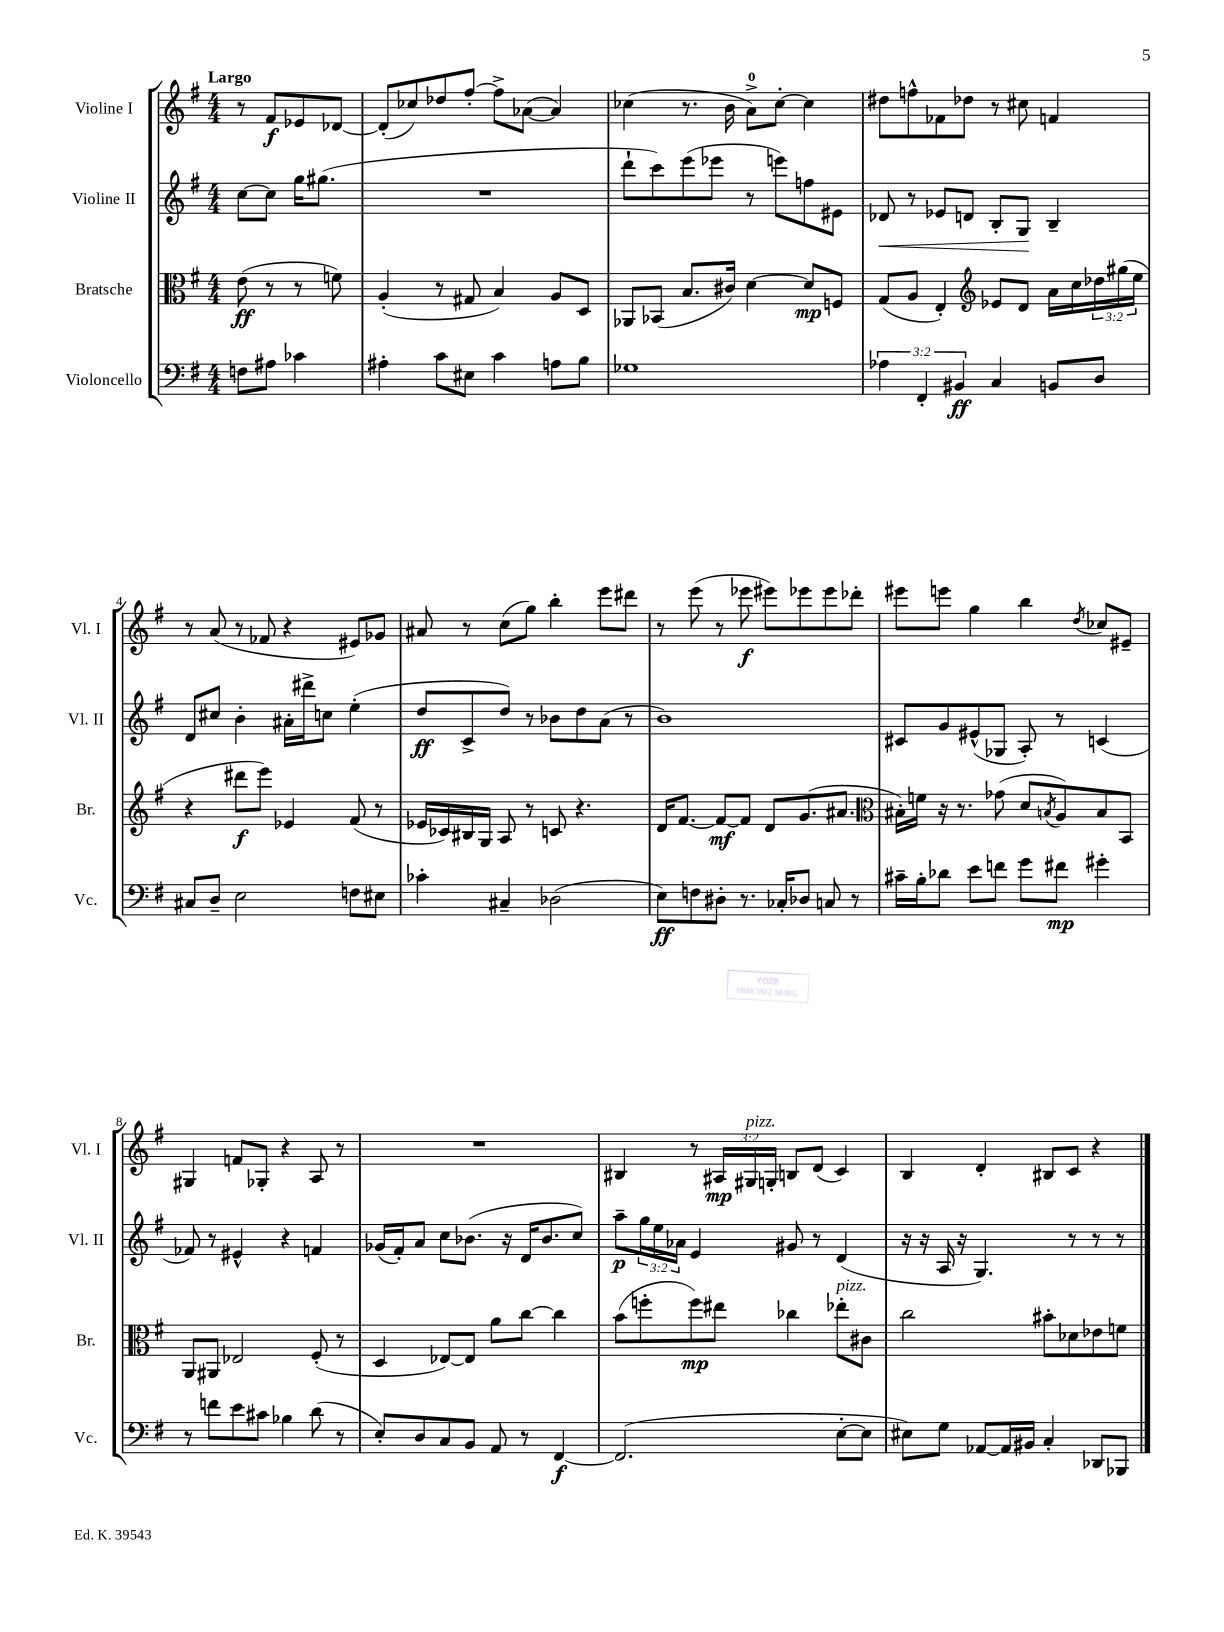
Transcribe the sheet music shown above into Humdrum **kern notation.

**kern	**kern	**kern	**kern
*staff4	*staff3	*staff2	*staff1
*clefF4	*clefC3	*clefG2	*clefG2
*k[f#]	*k[f#]	*k[f#]	*k[f#]
*M4/4	*M4/4	*M4/4	*M4/4
8F	(8e	[8cc	8r
8A#	8r	8cc]	8f#
4c-	8r	16gg	8e-
.	.	(8.gg#	.
.	8f)	.	[8d-
=	=	=	=
4A#'	(4A'	1r	(8d-']
.	.	.	8cc-)
8c	8r	.	8dd-
8E#	8G#	.	[8ff#'
4c	4B)	.	8ff#^]
.	.	.	([8a-
8A	8A	.	4a-])
8B	8D	.	.
=	=	=	=
1G-	8AA-	8ddd`	(4cc-
.	(8BB-	8ccc)	.
.	8.B	(8eee	8.r
.	.	8eee-	.
.	16c#)	.	16b
.	[4d	8r	8a^)
.	.	8eee)	[8cc-'
.	8d]	8ff	4cc-]
.	8F	8e#	.
=	=	=	=
6A-	(8G	8d-	8dd#
.	8A	8r	8ff^^
6FF#'	.	.	.
.	4E')	8e-	8f-
6BB#	.	.	.
.	.	8d	8dd-
*	*clefG2	*	*
4C	8e-	8B'	8r
.	8d	8G	8cc#
8BB	16a	4B~	4f
.	16cc	.	.
8D	24dd-	.	.
.	(24gg#	.	.
.	24ee	.	.
=	=	=	=
8C#	4r	8d	8r
8D~	.	8cc#	(8a
2E	8ddd#	4b'	8r
.	8eee)	.	8f-
.	4e-	16a#'	4r
.	.	16ddd#^	.
.	.	8cc	.
8F	(8f#	(4ee'	8e#)
8E#	8r	.	8g-
=	=	=	=
4c-'	16e-	8dd	8a#
.	16c-)	.	.
.	16B#	8c^	8r
.	16G	.	.
4C#~	8A	8dd)	(8cc
.	8r	8r	8gg)
(2D-	8c	8b-	4bb'
.	4.r	8dd	.
.	.	(8a	8eee
.	.	8r	8ddd#
=	=	=	=
8E)	16d	1b)	8r
.	[8.f#	.	.
8F	.	.	(8eee
8D#'	8f#_	.	8r
8.r	8f#]	.	8eee-
.	8d	.	8eee#)
16C-'	.	.	.
8D-	(8.g	.	8eee-
8C	.	.	8eee-
.	8.a#	.	.
8r	.	.	8ddd-'
=	=	=	=
*	*clefC3	*	*
16c#~	16B#')	8c#	8eee#
16B'	16f	.	.
8d-	16r	8g	8eee
.	8.r	.	.
8e	.	(8e#^^	4gg
8f	(8g-	8G-	.
8g	8d	8A')	4bb
.	8qB	.	.
8f#	8A)	8r	.
.	.	.	8qdd
4g#'	8B	(4c	8cc-
.	8BB	.	8e#~
=	=	=	=
8r	8AA	8f-)	4G#
8f	8AA#	8r	.
8e	2E-	4e#^^	8f
8c#	.	.	8G-'
4B-	.	4r	4r
(8d	(8F#'	4f	8A
8r	8r	.	8r
=	=	=	=
8E')	4D	(16g-	1r
.	.	16f#')	.
8D	.	8a	.
8C	[8E-)	8cc	.
8BB	8E-]	(8.b-	.
8AA	8a	.	.
.	.	16r	.
8r	[8cc	16d	.
.	.	8.b-	.
[4FF#	4cc]	.	.
.	.	8cc)	.
=	=	=	=
(2.FF#]	(8b	8aa~	4B#
.	8ff'	24gg	.
.	.	24ee	.
.	.	24a-	.
.	8ff)	4e	8r
.	8ee#	.	24A#
.	.	.	24G#
.	.	.	24G'
.	4cc-	8g#	8B
.	.	8r	(8d
[8E'	8ee-'	(4d	4c)
8E]	8c#	.	.
=	=	=	=
8E#)	2cc	16r	4B
.	.	16r	.
8G	.	16A	.
.	.	16r	.
[8AA-	.	4.G)	4d'
16AA-]	.	.	.
16BB#	.	.	.
4C'	8b#'	.	8B#
.	8d-	8r	8c
8DD-	8e-	8r	4r
8BBB-	8f	8r	.
==	==	==	==
*-	*-	*-	*-
